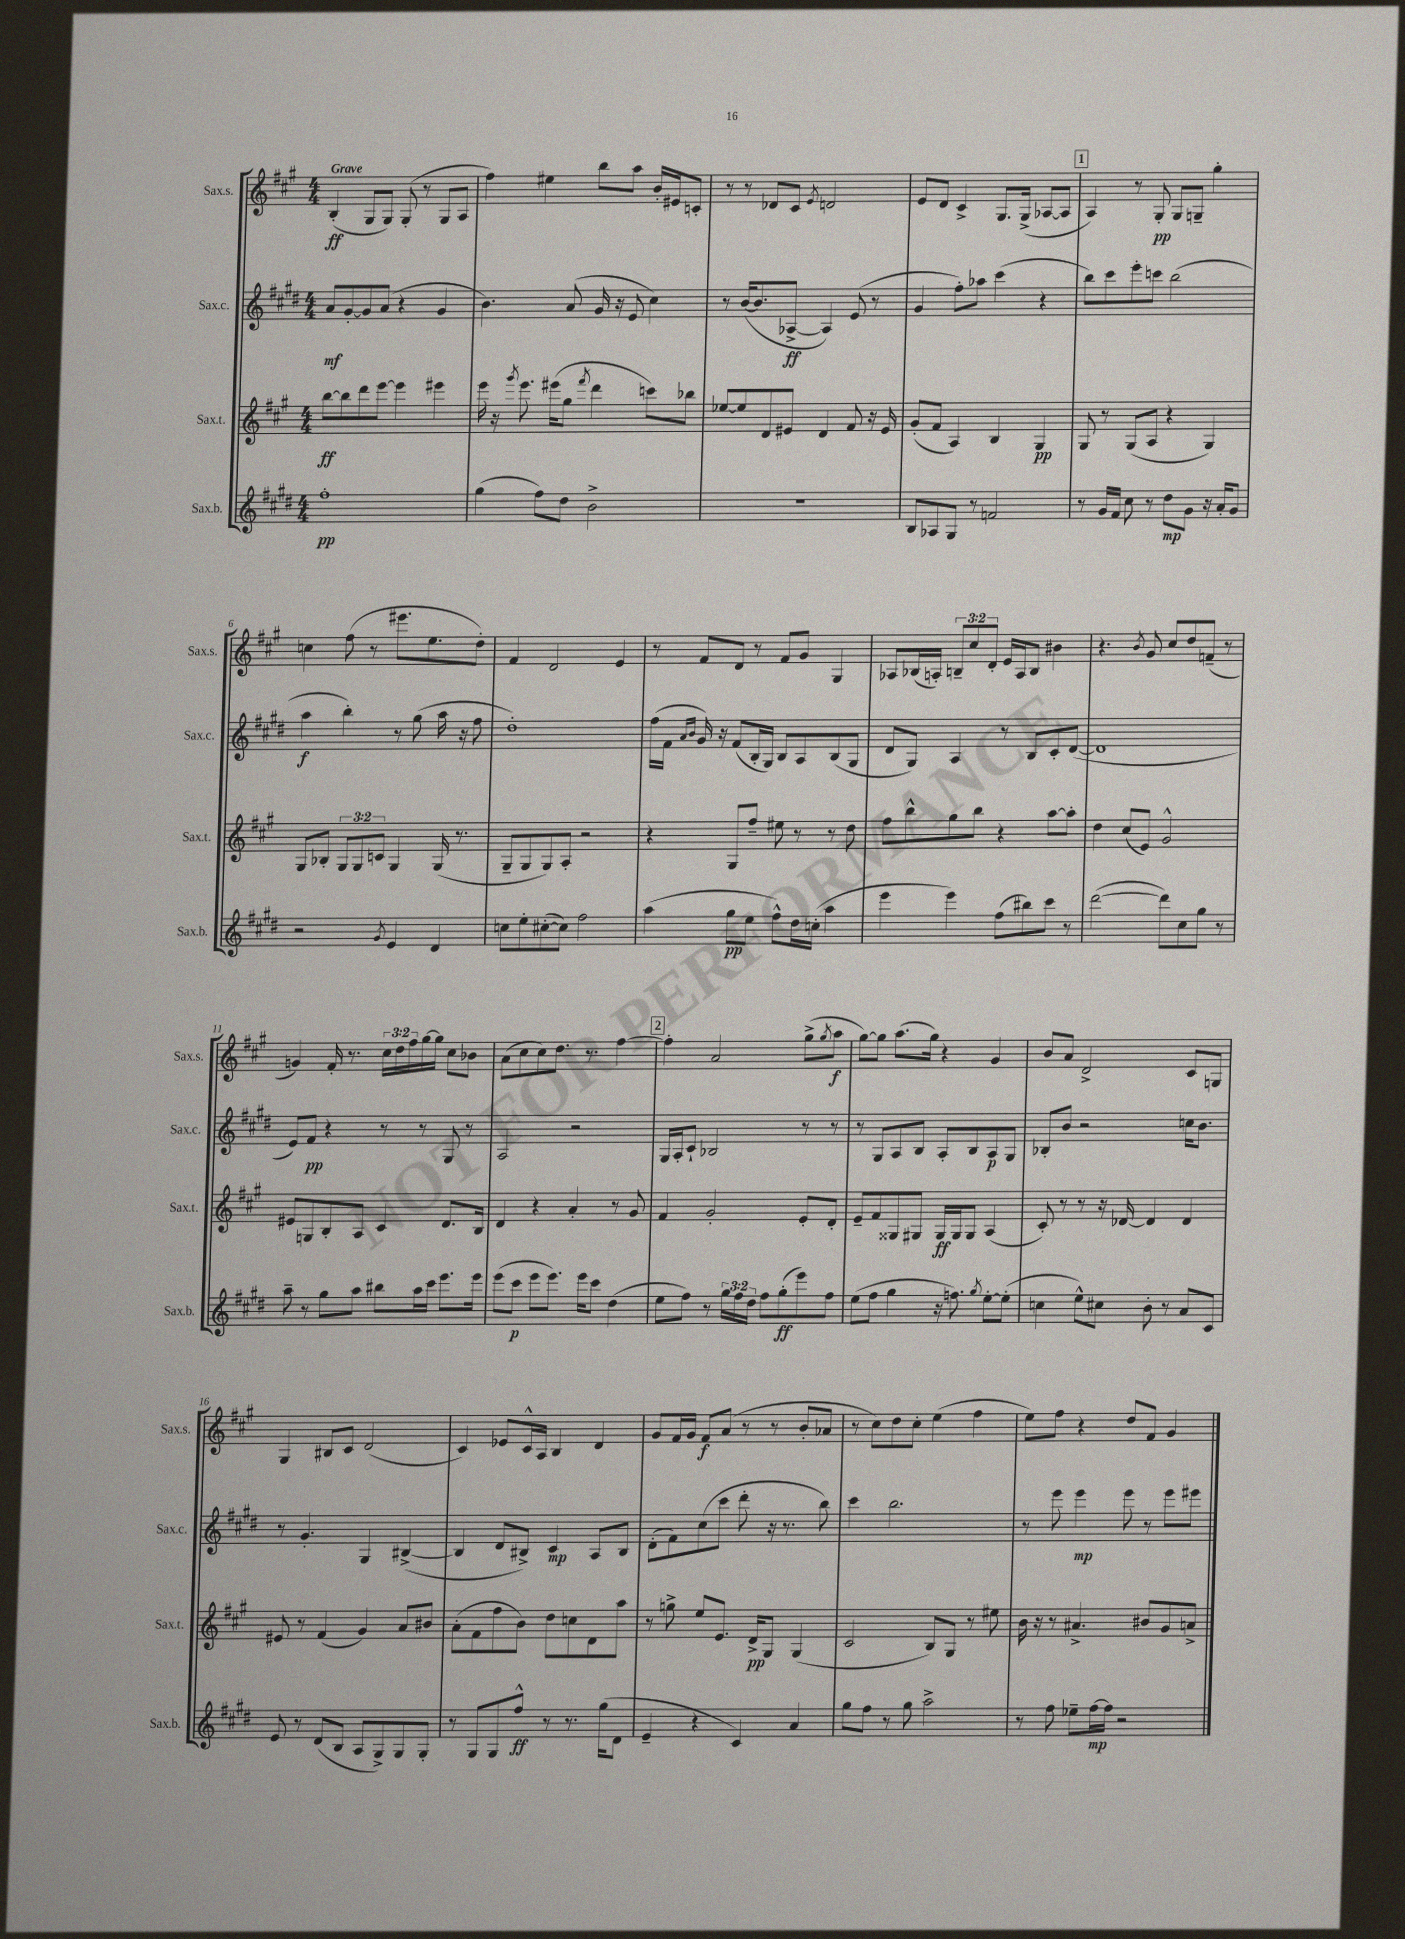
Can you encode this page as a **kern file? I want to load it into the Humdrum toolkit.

**kern	**kern	**kern	**kern
*staff4	*staff3	*staff2	*staff1
*clefG2	*clefG2	*clefG2	*clefG2
*k[f#c#g#d#]	*k[f#c#g#]	*k[f#c#g#d#]	*k[f#c#g#]
*M4/4	*M4/4	*M4/4	*M4/4
1ff#'	[8bb\L	8a/L	(4B'/
.	8bb\]	[8g#'/	.
.	8ddd\	8g#/]	8G#/L
.	[8eee\J	(8a/J	8G#/J)
.	4eee\]	4r	(8G#'/
.	.	.	8r
.	4eee#\	4g#/	8G#/L
.	.	.	8A/J
=	=	=	=
(4gg#\	16eee\	4.b\)	4ff#\)
.	16r	.	.
.	8qggg#/	.	.
.	8.eee\	.	.
8ff#\L)	.	.	4ee#\
.	(16eee#\LK	.	.
8dd#\J	8gg#\J	(8a/	.
.	8qfff#/	.	.
2b^\	4ddd\	16g#/	8bb\L
.	.	16r	.
.	.	8e/	8aa\J
.	8ccc\L)	4cc#\)	16b'/LL
.	.	.	16e#/J
.	8bb-\J	.	8c'/J
=	=	=	=
1r	[8ee-/L	8r	8r
.	8ee-/]	([16b/LK	8r
.	.	8.b/]	.
.	8d/	.	8d-/L
.	8e#/J	[8A-^/J	8c#/J
.	.	.	8qe/
.	4d/	4A-/])	2d/
.	8f#/	(8e/	.
.	16r	8r	.
.	16e#/	.	.
=	=	=	=
8B/L	(8g#'/L	4g#/	8e/L
8A-/	8f#/J	.	8d/J
8G#/J	4A/)	8ff#'\L)	4c#^/
8r	.	8aa-\J	.
2f/	4B/	(4ccc#\	8.G#/L
.	.	.	(16G#^/Jk
.	4G#/	4r	[8A-/L
.	.	.	8A-/]J
=	=	=	=
8r	8G#/	8bb\L)	4A/)
16g#/LL	8r	8ccc#\	.
16f#/JJ	.	.	.
8cc#\	(8G#/L	8eee'\	8r
8r	8A/J	8ccc\J	8G#'/
8dd#\L	4r	(2bb\	8G#/L
8g#\J	.	.	8G~/J
16r	4G#/)	.	4gg#'\
16a'/LK	.	.	.
8g#/J	.	.	.
=	=	=	=
2r	8G#/L	4aa\	4cc\
.	8B-'/J	.	.
.	12G#/L	4bb'\)	(8ff#\
.	12G#/	.	.
.	.	.	8r
.	12c/J	.	.
8qg#/	.	.	.
4e/	4G#/	8r	8.eee#\L
.	.	(8gg#\	.
.	.	.	8.ee\
4d#/	(16G#/	16aa\	.
.	8.r	16r	.
.	.	8ff#\	8dd'\J)
=	=	=	=
8cc\L	8G#~/L	1dd#')	4f#/
8ee'\	8G#/	.	.
([8cc#'\	8G#/)	.	2d/
8cc#\]J)	8A'/J	.	.
2ff#\	2r	.	.
.	.	.	4e/
=	=	=	=
(4aa\	4r	(16ff#\LL	8r
.	.	16f#\JJ	.
.	.	16qqa/LL	.
.	.	16qqb/JJ	.
.	.	16g#/)	8f#/L
.	.	16r	.
8gg#\L	8G#/L	(8f#/L	8d/J
8ee\J	8ff#~/J	16B'/L	8r
.	.	16G#/JJ)	.
8ff#^^\L)	8ee#\	8B/L	8f#/L
16dd#\L	8r	8A/	8g#/J
(16cc'\JJ	.	.	.
4aa\	8r	(8B/	4G#/
.	8dd\	8G#/J	.
=	=	=	=
4eee\	8ff#\L	8d#/L	8A-/L
.	8bb^^\	8G#/J)	(16B-/L
.	.	.	16A'/JJ)
4eee\)	8gg#\	4A/	12B~/L
.	.	.	12cc#/
.	8bb\J	.	.
.	.	.	12d'/J
(8ff#\L	4r	8r	16e/LL
.	.	.	16A/J
8bb#\)	.	8B/L	8B/J
8ccc#\J	[8aa\L	8c#'/	4b#\
8r	8aa'\]J	([8d#/J	.
=	=	=	=
([2ddd#\	4dd\	1d#]	4.r
.	(8cc#/L	.	.
.	.	.	8qb/
.	8e/J)	.	8g#/
8ddd#\]L)	2g#^^/	.	8cc#/L
8cc#\	.	.	8dd/
8gg#\J	.	.	(8f~/J
8r	.	.	8r
=	=	=	=
8aa~\	8e#/L	8e/L)	4g/)
8r	8G/	8f#/J	.
8gg#\L	8B'/	4r	16f#'/
.	.	.	8.r
8aa\J	8A/J	.	.
8bb#\L	4c#/	8r	24cc#\LL
.	.	.	24dd\
.	.	.	24ff#\
16aa\L	.	8r	[16gg#\
16ccc#\JJ	.	.	16gg#\]JJ
8.eee\L	8.d/L	8G#/	8cc#\L
.	.	8r	8b-\J
16eee\Jk	16B/Jk	.	.
=	=	=	=
(8eee\L	4d/	2A/	(8a\L
8ccc#\J	.	.	8cc#\
8eee\L	4r	.	8cc#\)
8.eee\J)	.	.	8.dd\J
.	4a'/	2r	.
16eee\LK	.	.	8.r
8ccc#\J	.	.	.
(4dd#\	8r	.	[4ff#\
.	8g#/	.	.
=	=	=	=
8ee\L	4f#/	16G#/LL	4ff#'\]
.	.	16A'/J	.
8ff#\J)	.	8c#`/J	.
8r	2g#'/	2B-/	2a/
24gg#\LL	.	.	.
24ff#\	.	.	.
24dd#\JJ	.	.	.
8ff#\L	.	.	.
(8gg#'\	.	.	.
8eee\)	8e'/L	8r	(8gg#^\L
.	.	.	8qgg#/
8ff#\J	8d'/J	8r	8aa\J
=	=	=	=
(8ee\L	8e~/L	8r	[8gg#\L)
8ff#\J	8f#/	8G#/L	8gg#\]J
4gg#\	8G##/	8A/	(8.aa\L
.	8G#/J	8B/J	.
.	.	.	16gg#\Jk)
16r	16G#/LL	8A'/L	4r
8.ff\)	16G#/J	.	.
.	8G#/J	8B/	.
8qgg#/	.	.	.
[8ee'\L	(4A/	8A/	4g#/
(8ee'\]J	.	8G#/J	.
=	=	=	=
4cc\	8c#'/)	8B-'/L	8b/L
.	8r	8b/J	8a/J
8ee^^\L)	8r	2r	2d^/
8cc#\J	16r	.	.
.	[16d-/	.	.
8b'\	4d-/]	.	.
8r	.	.	.
8a/L	4d-/	16cc\LK	8c#/L
.	.	8.b\J	.
8c#/J	.	.	8G/J
=	=	=	=
8e/	8e#/	8r	4G#/
8r	8r	4.g#'/	.
(8d#/L	(4f#/	.	8B#/L
8B/J	.	.	8c#/J
8A/L	4g#/)	4G#/	(2d/
8G#^/)	.	.	.
8G#/	8a/L	([4B#^/	.
8G#'/J	8b#/J	.	.
=	=	=	=
8r	(8a'\L	4B#/]	4c#/)
8G#/L	8f#\	.	.
8G#/	8ff#\	8d#/L	8e-/L
8ff#^^/J	8b\J)	8B#^/J)	16c#^^/L
.	.	.	16A/JJ
8r	8dd\L	4c#/	4B/
8.r	8cc\	.	.
.	8d\	8A/L	4d/
(16gg#\LK	.	.	.
8d#\J	8aa\J	8B#/J	.
=	=	=	=
4e~/	8r	(8d#'\L	8g#/L
.	8gg^\	8f#\)	16f#/L
.	.	.	16g#/JJ
4r	8ee/L	(8cc#\	8f#/L
.	8.e/J	8ccc#\J	(8a/J
4c#/)	.	8ddd#'\	8r
.	16d^/LK	.	.
.	8G#/J	16r	8r
.	.	8.r	.
4a/	(4G#/	.	8b'/L
.	.	8bb\)	8a-/J
=	=	=	=
8gg#\L	2c#/	4ccc#\	8r
8ff#\J	.	.	8cc#\L)
8r	.	2.bb\	8dd\
8gg#\	.	.	8cc#'\J
2aa^\	8B/L)	.	(4ee\
.	8G#/J	.	.
.	8r	.	4ff#\
.	8ee#\	.	.
=	=	=	=
8r	16b\	8r	8ee\L)
.	16r	.	.
8ff#\	8r	8eee\	8ff#\J
8ee-~\L	4.a#^/	4eee\	4r
[16ff#\L	.	.	.
16ff#\]JJ	.	.	.
2r	.	8eee\	8dd/L
.	8b#/L	8r	8f#/J
.	8g#/	8eee\L	4g#/
.	8a^/J	8eee#\J	.
==	==	==	==
*-	*-	*-	*-
